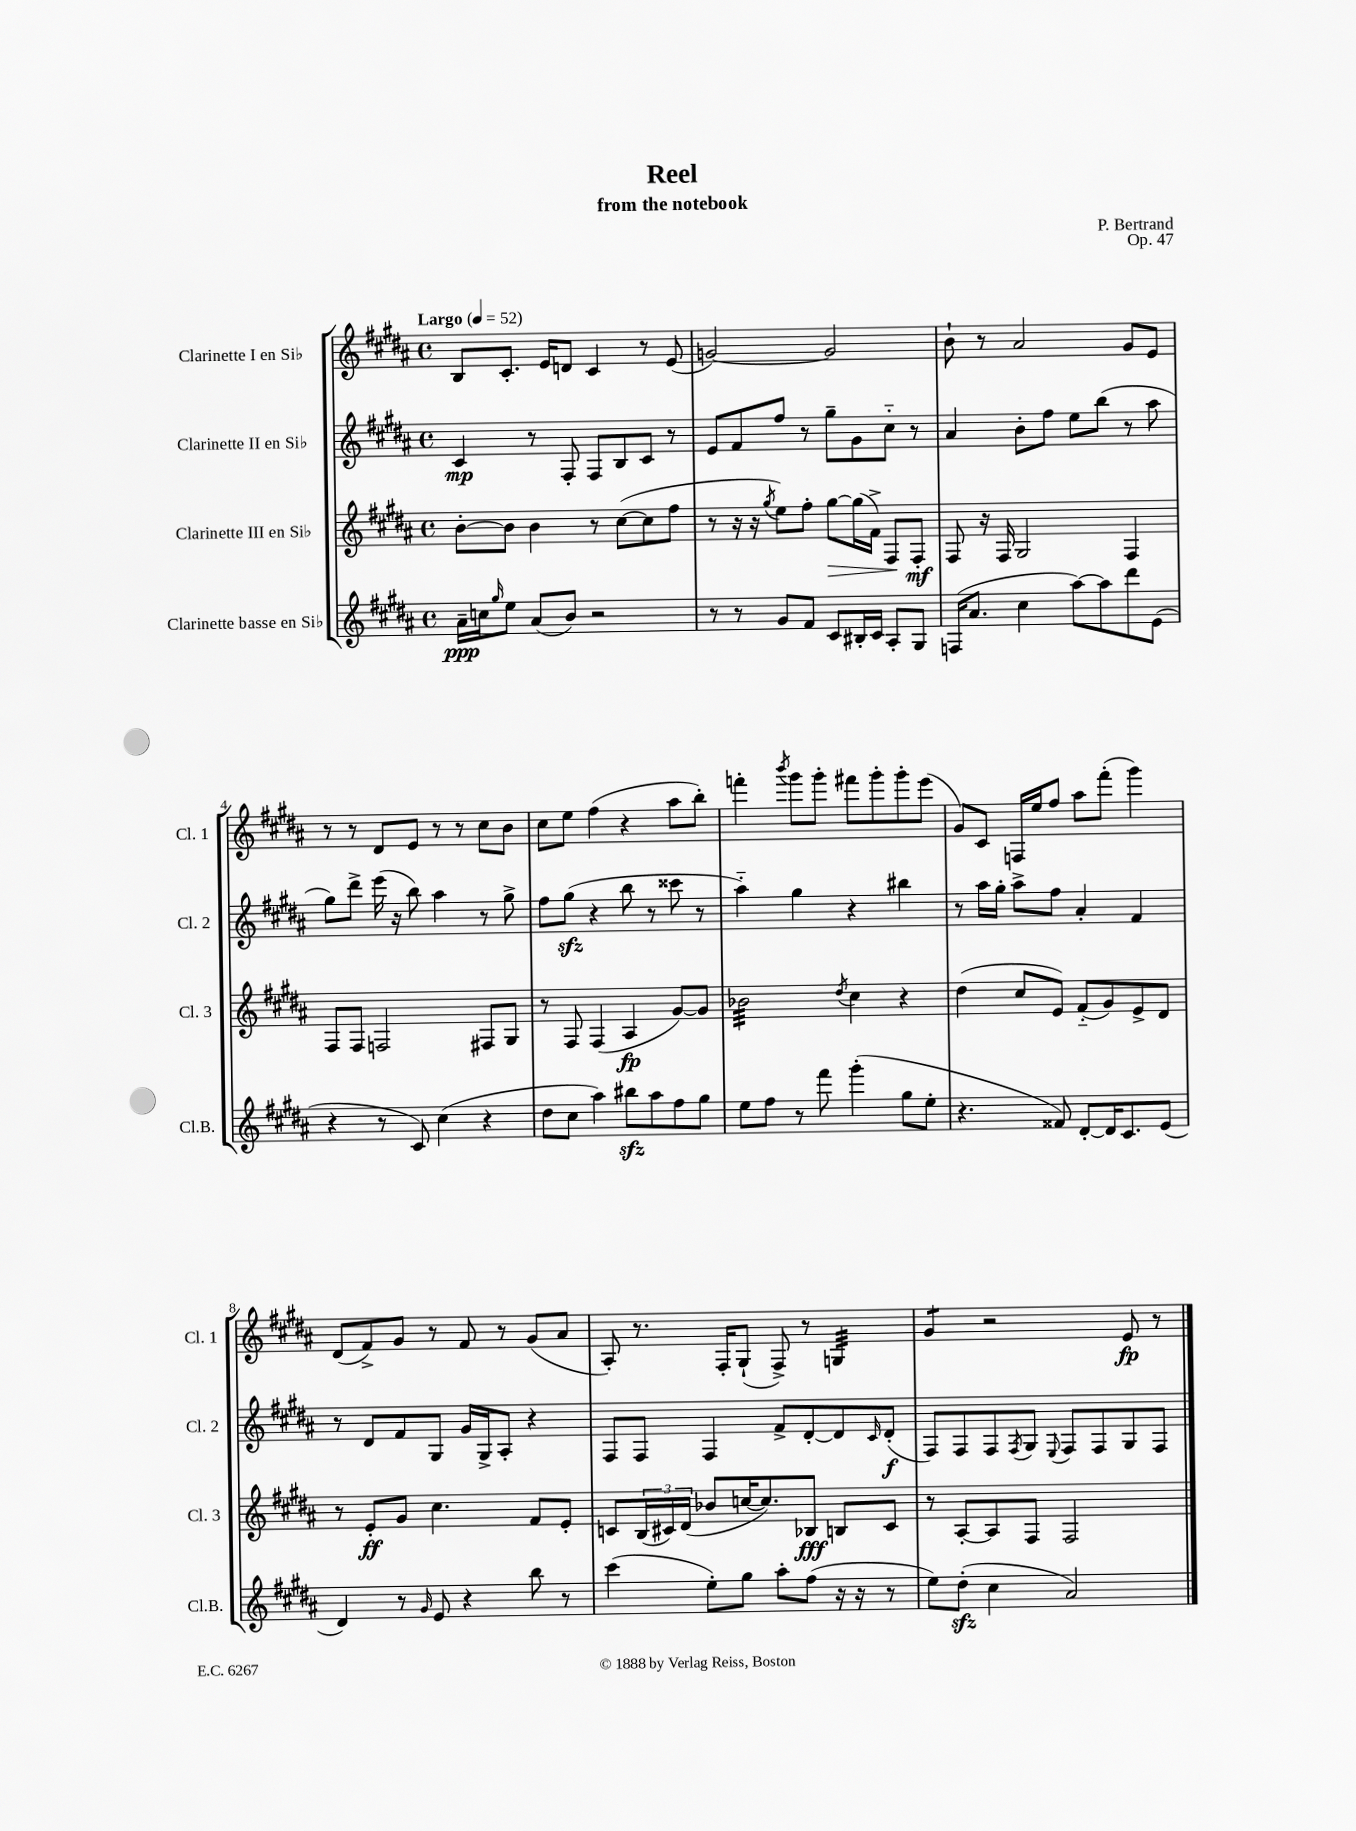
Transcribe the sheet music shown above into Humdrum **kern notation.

**kern	**kern	**kern	**kern
*staff4	*staff3	*staff2	*staff1
*clefG2	*clefG2	*clefG2	*clefG2
*k[f#c#g#d#a#]	*k[f#c#g#d#a#]	*k[f#c#g#d#a#]	*k[f#c#g#d#a#]
*M4/4	*M4/4	*M4/4	*M4/4
*met(c)	*met(c)	*met(c)	*met(c)
*MM52	*MM52	*MM52	*MM52
16a#~	[8b'	4c#	8B
16cc	.	.	.
16qqgg#	.	.	.
8ee	8b]	.	8.c#'
(8a#	4b	8r	.
.	.	.	16e
8b)	.	8F#'	8d
2r	8r	8F#	4c#
.	([8cc#	8B	.
.	8cc#]	8c#	8r
.	8ff#	8r	(8e
=	=	=	=
8r	8r	8e	[2g)
8r	16r	8f#	.
.	16r	.	.
.	8qgg#	.	.
8g#	8ee)	8ff#	.
8f#	8ff#'	8r	.
8c#	[8gg#	8gg#~	2g]
16B#'	(16gg#]	8g#	.
16c#	16f#^)	.	.
8A#'	8F#	8cc#'~	.
8G#	8F#'	8r	.
=	=	=	=
(16F	8F#	4a#	8b`
8.a#	.	.	.
.	16r	.	8r
.	16F#	.	.
4cc#	2G#	8b'	2a#
.	.	8ff#	.
[8aa#)	.	8ee	.
8aa#]	.	(8bb	.
8ddd#	4F#	8r	8g#
(8e	.	8aa#	8e
=	=	=	=
4r	8F#	8gg#)	8r
.	8F#	8ddd#^	8r
8r	2F	(16eee	8d#
.	.	16r	.
8c#)	.	8bb)	8e
(4cc#	.	4aa#	8r
.	.	.	8r
4r	8F#	8r	8cc#
.	8G#	8gg#^	8b
=	=	=	=
8dd#	8r	8ff#	8cc#
8cc#	8F#	(8gg#	8ee
4aa#)	(4F#	4r	(4ff#
8bb#	4A#	8bb	4r
8aa#	.	8r	.
8ff#	[8g#)	8ccc##	8aa#
8gg#	8g#]	8r	8bb')
=	=	=	=
8ee	2b-	4aa#'~)	4fff'
8ff#	.	.	.
.	.	.	8qbbb
8r	.	4gg#	8ggg#
8fff#	.	.	8ggg#'
.	8qdd#	.	.
(4ggg#'	4cc#	4r	8fff#
.	.	.	8ggg#'
8gg#	4r	4bb#	8ggg#'
8ee'	.	.	(8eee
=	=	=	=
4.r	(4dd#	8r	8g#)
.	.	16aa#	8c#
.	.	16gg#'	.
.	8cc#	8aa#^	16F
.	.	.	16ee
8f##)	8e)	8ff#	8ff#
[8d#'	(8f#'~	4a#'	8aa#
16d#]	8g#)	.	(8fff#'
8.c#	.	.	.
.	8e^	4f#	4ggg#)
(8e	8d#	.	.
=	=	=	=
4d#)	8r	8r	(8d#
.	8e'	8d#	8f#^)
8r	8g#	8f#	8g#
16qqg#	.	.	.
8e	4.cc#	8G#	8r
4r	.	16g#	8f#
.	.	16G#^	.
.	.	8A#'	8r
8bb	8f#	4r	(8g#
8r	8e'	.	8a#
=	=	=	=
(4ccc#	8c	8F#	8A#')
.	(24B	8F#	8.r
.	24c#)	.	.
.	(24d#	.	.
8ee')	8b-	4F#	.
.	.	.	16F#'
8gg#	[16cc	.	(8G#`
.	8.cc])	.	.
8aa#'	.	8f#^	8F#^)
(8ff#	8B-	[8d#'	8r
16r	8B	8d#]	4G
16r	.	.	.
.	.	16qqc#	.
8r	8c#	(8d#'	.
=	=	=	=
8ee)	8r	8F#)	4g#
(8dd#'	[8A#'	8F#	.
4cc#	8A#]	8F#	2r
.	.	8qF#	.
.	8F#	8G#	.
.	.	8qqE	.
2a#)	2F#	8F#	.
.	.	8F#	.
.	.	8G#	8e
.	.	8F#	8r
==	==	==	==
*-	*-	*-	*-
